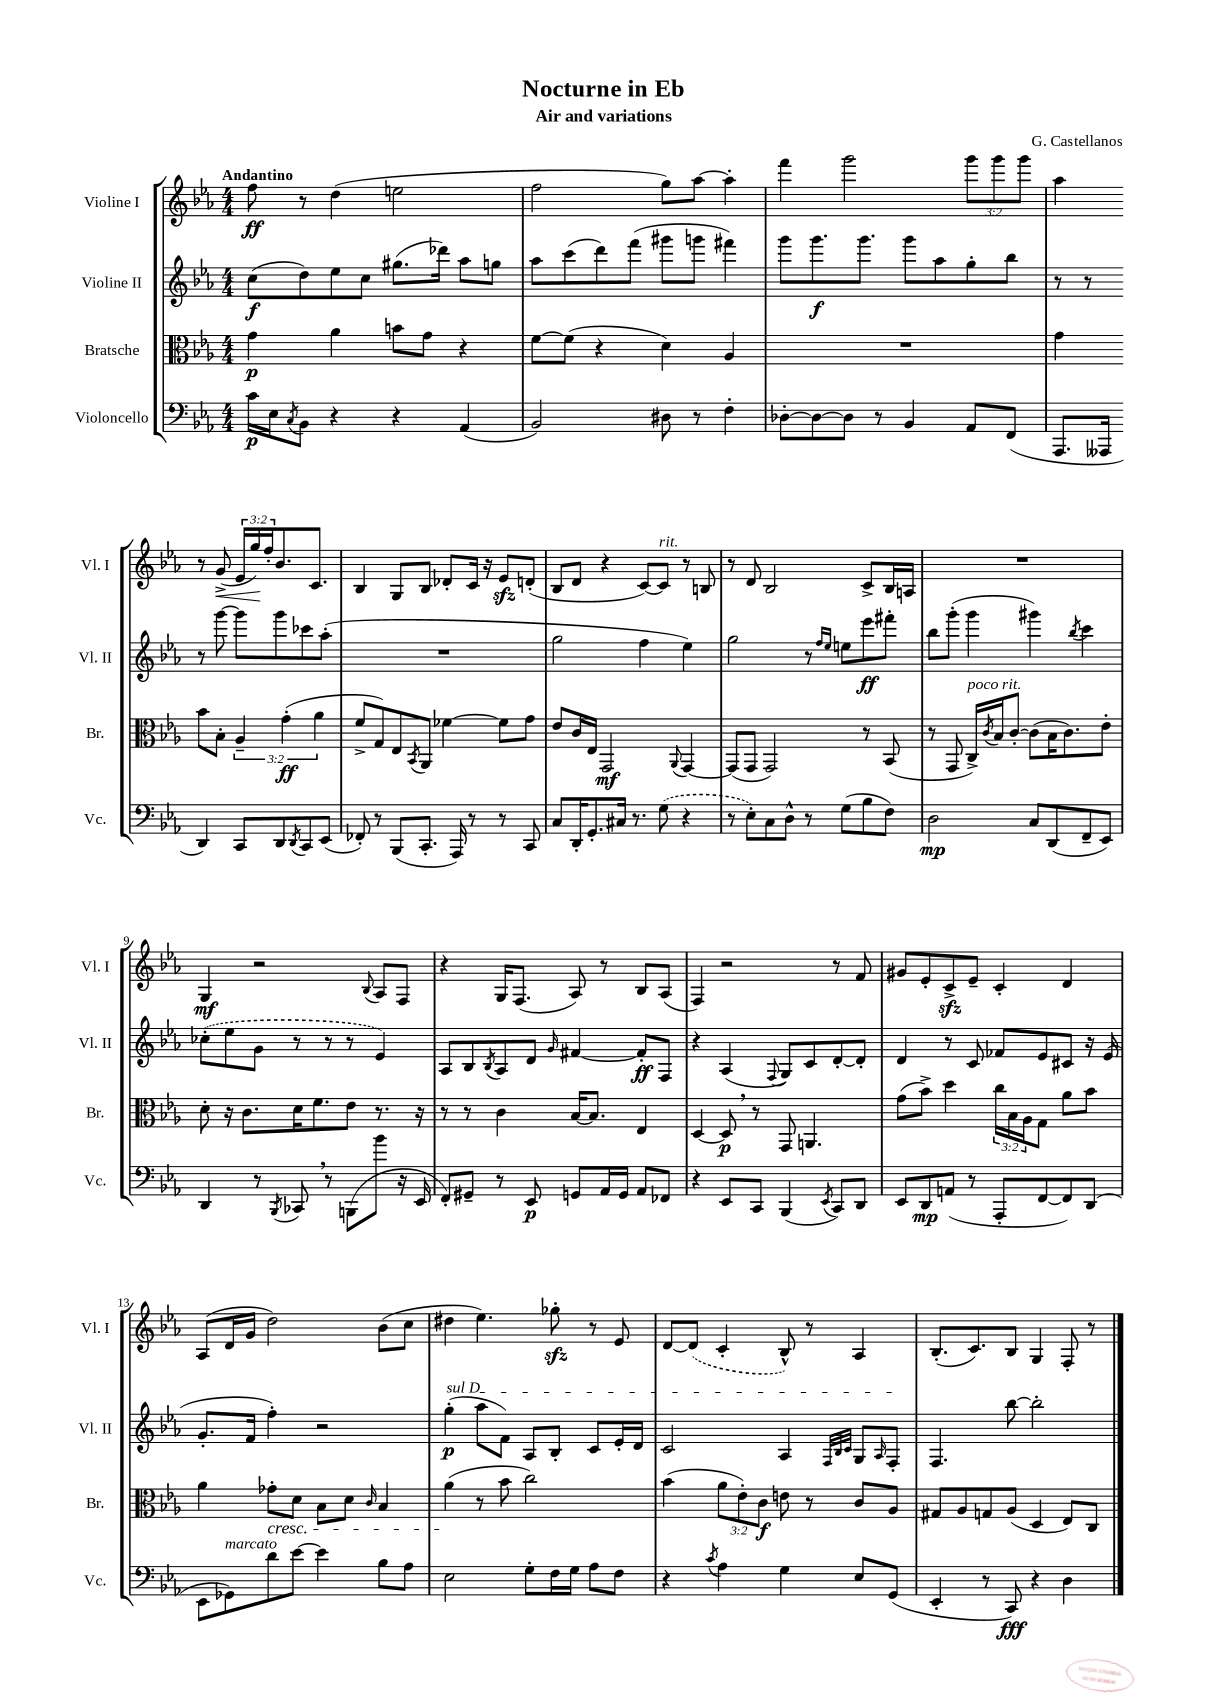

**kern	**dynam	**kern	**dynam	**kern	**dynam	**kern	**dynam
*part4	*part4	*part3	*part3	*part2	*part2	*part1	*part1
*staff4	*staff4	*staff3	*staff3	*staff2	*staff2	*staff1	*staff1
*I"Violoncello	*	*I"Bratsche	*	*I"Violine II	*	*I"Violine I	*
*I'Vc.	*	*I'Br.	*	*I'Vl. II	*	*I'Vl. I	*
*clefF4	*	*clefC3	*	*clefG2	*	*clefG2	*
*k[b-e-a-]	*	*k[b-e-a-]	*	*k[b-e-a-]	*	*k[b-e-a-]	*
*M4/4	*	*M4/4	*	*M4/4	*	*M4/4	*
=1	=1	=1	=1	=1	=1	=1	=1
!	!	!	!	!	!	!LO:TX:a:B:t=Andantino	!
16c\LL	p	4g\	p	(8cc\L	f	8ff\	ff
16E-\J	.	.	.	.	.	.	.
8qC/	.	.	.	.	.	.	.
8BB-\J	.	.	.	8dd\)	.	8r	.
4r	.	4a-\	.	8ee-\	.	(4dd\	.
.	.	.	.	8cc\J	.	.	.
4r	.	8bn\L	.	(8.gg#X\L	.	2een\	.
.	.	8g\J	.	.	.	.	.
.	.	.	.	16ddd-X\Jk)	.	.	.
(4AA-/	.	4r	.	8aa-\L	.	.	.
.	.	.	.	8ggn\J	.	.	.
=2	=2	=2	=2	=2	=2	=2	=2
2BB-/)	.	[8f\L	.	8aa-\L	.	2ff\	.
.	.	(8f\J]	.	(8ccc\	.	.	.
.	.	4r	.	8ddd\)	.	.	.
.	.	.	.	(8fff\J	.	.	.
8D#X\	.	4d\)	.	8ggg#X\L	.	8gg\L)	.
8r	.	.	.	8gggn\J	.	[8aa-\J	.
4F'\	.	4A-/	.	4fff#X\)	.	4aa-'\]	.
=3	=3	=3	=3	=3	=3	=3	=3
[8D-X'\L	.	1r	.	8ggg\L	.	4fff\	.
8D-\_	.	.	.	8.ggg\	f	.	.
8D-\J]	.	.	.	.	.	2ggg\	.
.	.	.	.	8.ggg\J	.	.	.
8r	.	.	.	.	.	.	.
4BB-/	.	.	.	8ggg\L	.	.	.
.	.	.	.	8aa-\	.	.	.
8AA-/L	.	.	.	8gg'\	.	12ggg\L	.
.	.	.	.	.	.	12ggg\	.
(8FF/J	.	.	.	8bb-\J	.	.	.
.	.	.	.	.	.	12ggg\J	.
=4	=4	=4	=4	=4	=4	=4	=4
8.AAA-/L	.	4g\	.	8r	.	4aa-\	.
.	.	.	.	8r	.	.	.
16AAA--X/Jk	.	.	.	.	.	.	.
4DD/)	.	8b-\L	.	8r	.	8r	.
!	!	!	!	!	!	!	!LO:HP:b
.	.	8B-'\J	.	[8ggg\	.	(8g^/	<
8CC/L	.	6A-~/	.	8ggg\L]	.	24e-/LL	.
.	.	.	.	.	.	24gg/)	.
.	.	.	.	.	.	24ff'/J	[
8DD/	.	.	.	8ggg\	.	8.b-/	.
.	.	(6g'\	ff	.	.	.	.
8qDD/	.	.	.	.	.	.	.
8CC/	.	.	.	8ccc-X\	.	.	.
.	.	.	.	.	.	8.c/J	.
.	.	6a-\	.	.	.	.	.
(8EE-/J	.	.	.	(8aa-'\J	.	.	.
!!LO:LB:g=z
=5	=5	=5	=5	=5	=5	=5	=5
8FF-X'/)	.	8f^/L	.	1r	.	4B-/	.
8r	.	8G/)	.	.	.	.	.
(8BBB-/L	.	8E-/	.	.	.	8G/L	.
.	.	8qBB-/	.	.	.	.	.
8.CC'/J	.	8AA-/J	.	.	.	8B-/J	.
.	.	[4f-X\	.	.	.	8d-X'/L	.
16AAA-/)	.	.	.	.	.	.	.
8r	.	.	.	.	.	16c/Jk	.
.	.	.	.	.	.	16r	.
8r	.	8f-\L]	.	.	.	8e-zz/L	.
8CC/	.	8g\J	.	.	.	(8dn'/J	.
=6	=6	=6	=6	=6	=6	=6	=6
8C/L	.	8e-/L	.	2gg\	.	8B-/L	.
16DD'/K	.	16c/L	.	.	.	8d/J	.
8.GG'/	.	16E-/JJ	.	.	.	.	.
.	.	2GG/	mf	.	.	4r	.
16C#X/Jk	.	.	.	.	.	.	.
8.r	.	.	.	.	.	.	.
.	.	.	.	4ff\	.	[8c/L)	.
!	!	!	!	!	!	!LO:TX:a:i:t=rit.	!
(8G\	.	.	.	.	.	8c/J]	.
.	.	8qqAA-/	.	.	.	.	.
4r	.	[4GG/	.	4ee-\)	.	8r	.
.	.	.	.	.	.	8Bn/	.
=7	=7	=7	=7	=7	=7	=7	=7
8r	.	(8GG/L]	.	2gg\	.	8r	.
8E-'\L)	.	8GG/J	.	.	.	8d/	.
8C\	.	2GG/)	.	.	.	2B-/	.
8D^^\J	.	.	.	.	.	.	.
8r	.	.	.	8r	.	.	.
.	.	.	.	16qqff/LL	.	.	.
.	.	.	.	16qqee-/JJ	.	.	.
(8G\L	.	.	.	8een\L	.	.	.
8B-\	.	8r	.	8eee-\	ff	8c^/L	.
8F\J)	.	(8BB-/	.	8fff#X'\J	.	16B-/L	.
.	.	.	.	.	.	16An/JJ	.
=8	=8	=8	=8	=8	=8	=8	=8
2D\	mp	8r	.	8bb-\L	.	1r	.
.	.	8GG/	.	(8ggg'\J	.	.	.
!	!	!LO:TX:a:i:t=poco rit.	!	!	!	!	!
.	.	16C^/LL)	.	4ggg\	.	.	.
.	.	8qc/	.	.	.	.	.
.	.	16B-/J	.	.	.	.	.
.	.	[8c'/J	.	.	.	.	.
8C/L	.	(8c\L]	.	4ggg#X\)	.	.	.
(8DD/	.	16B-\K	.	.	.	.	.
.	.	8.c\)	.	.	.	.	.
.	.	.	.	8qbb-/	.	.	.
8FF~/	.	.	.	4ccc\	.	.	.
8EE-/J)	.	8e-'\J	.	.	.	.	.
!!LO:LB:g=z
=9	=9	=9	=9	=9	=9	=9	=9
4DD/	.	8d'\	.	(8cc-X'\L	.	4G/	mf
.	.	16r	.	8ee-\	.	.	.
.	.	8.c\L	.	.	.	.	.
8r	.	.	.	8g\J	.	2r	.
8qBBB-/	.	.	.	.	.	.	.
8CC-X,/	.	16d\K	.	8r	.	.	.
.	.	8.f\	.	.	.	.	.
8r	.	.	.	8r	.	.	.
(8BBBn\L	.	8e-\J	.	8r	.	.	.
.	.	.	.	.	.	8qqB-/	.
8b-\J	.	8.r	.	4e-/)	.	8A-/L	.
16r	.	.	.	.	.	8F/J	.
16EE-/	.	16r	.	.	.	.	.
=10	=10	=10	=10	=10	=10	=10	=10
8FF'/L)	.	8r	.	8A-/L	.	4r	.
8GG#X~/J	.	8r	.	8B-/	.	.	.
.	.	.	.	8qB-/	.	.	.
8r	.	4c\	.	8A-/	.	16G/KL	.
.	.	.	.	.	.	(8.F/J	.
8EE-/	p	.	.	8d/J	.	.	.
.	.	.	.	16qqg/	.	.	.
8GGn/L	.	[16B-/KL	.	[4f#X/	.	8A-/)	.
.	.	8.B-/J]	.	.	.	.	.
16AA-/L	.	.	.	.	.	8r	.
16GG/JJ	.	.	.	.	.	.	.
8AA-/L	.	4E-/	.	8f#'/L]	ff	8B-/L	.
8FF-X/J	.	.	.	8F/J	.	(8A-/J	.
=11	=11	=11	=11	=11	=11	=11	=11
4r	.	[4D/	.	4r	.	4F/)	.
8EE-/L	.	8D,/]	p	(4A-/	.	2r	.
8CC/J	.	8r	.	.	.	.	.
.	.	.	.	8qqF/	.	.	.
(4BBB-/	.	8GG/	.	8G/L)	.	.	.
.	.	4.AAn/	.	8c/	.	.	.
8qEE-/	.	.	.	.	.	.	.
8CC/L)	.	.	.	[8d'/	.	8r	.
8DD/J	.	.	.	8d'/J]	.	8f/	.
=12	=12	=12	=12	=12	=12	=12	=12
8EE-/L	.	(8g\L	.	4d/	.	8g#X/L	.
8DD/	mp	8b-^\J)	.	.	.	8e-'/	.
(8AAn/J	.	4dd\	.	8r	.	8czz^/	.
8r	.	.	.	8c/	.	8e-~/J	.
8AAA-'/L	.	24cc\LL	.	8f-X/L	.	4c'/	.
.	.	24B-\	.	.	.	.	.
.	.	24A-\J	.	.	.	.	.
[8FF/	.	8G\J	.	8e-/	.	.	.
8FF/])	.	8a-\L	.	8c#X/J	.	4d/	.
(8DD/J	.	8b-\J	.	16r	.	.	.
.	.	.	.	(16e-/	.	.	.
!!LO:LB:g=z
=13	=13	=13	=13	=13	=13	=13	=13
8EE-\L	.	4a-\	.	8.g'/L	.	(8A-/L	.
!LO:TX:a:i:t=marcato	!	!	!	!	!	!	!
8GG-X\)	.	.	.	.	.	16d/L	.
.	.	.	.	16f/Jk	.	16g/JJ	.
!	!	!LO:TX:b:i:t=cresc.	!	!	!	!	!
8d\	.	8g-X'\L	.	4ff'\)	.	2dd\)	.
[8e-\J	.	8d\J	.	.	.	.	.
4e-\]	.	8B-\L	.	2r	.	.	.
.	.	8d\J	.	.	.	.	.
.	.	16qqc/	.	.	.	.	.
8B-\L	.	4B-/	.	.	.	(8b-\L	.
8A-\J	.	.	.	.	.	8cc\J	.
=14	=14	=14	=14	=14	=14	=14	=14
!	!	!	!	!LO:TX:a:i:t=sul D	!	!	!
2E-\	.	(4a-\	.	(4gg'\	p	4dd#X\	.
.	.	8r	.	8aa-\L	.	4.ee-\)	.
.	.	8b-\	.	8f\J)	.	.	.
8G'\L	.	2cc\)	.	8A-/L	.	.	.
16F\L	.	.	.	8B-'/J	.	8gg-Xzz'\	.
16G\JJ	.	.	.	.	.	.	.
8A-\L	.	.	.	8c/L	.	8r	.
8F\J	.	.	.	16e-'/L	.	8e-/	.
.	.	.	.	16d/JJ	.	.	.
=15	=15	=15	=15	=15	=15	=15	=15
4r	.	(4b-\	.	2c/	.	[8d/L	.
.	.	.	.	.	.	(8d/J]	.
8qc/	.	.	.	.	.	.	.
4A-\	.	12a-\L	.	.	.	4c'/	.
.	.	12e-'\)	.	.	.	.	.
.	.	12c\J	f	.	.	.	.
4G\	.	8en\	.	4A-/	.	8B-^^/)	.
.	.	8r	.	.	.	8r	.
.	.	.	.	32qqF/LLL	.	.	.
.	.	.	.	32qqB-/	.	.	.
.	.	.	.	32qqc/JJJ	.	.	.
8E-/L	.	8c/L	.	8G/L	.	4A-/	.
.	.	.	.	16qqA-/	.	.	.
(8GG/J	.	8A-/J	.	8F'/J	.	.	.
=16	=16	=16	=16	=16	=16	=16	=16
4EE-'/	.	8G#X/L	.	4.F/	.	(8.B-'/L	.
.	.	8A-/	.	.	.	.	.
.	.	.	.	.	.	8.c/)	.
8r	.	8Gn/	.	.	.	.	.
8CC/)	fff	(8A-/J	.	[8bb-\	.	8B-/J	.
4r	.	4D/	.	2bb-'\]	.	4G/	.
4D\	.	8E-/L)	.	.	.	8F'/	.
.	.	8C/J	.	.	.	8r	.
==	==	==	==	==	==	==	==
*-	*-	*-	*-	*-	*-	*-	*-
